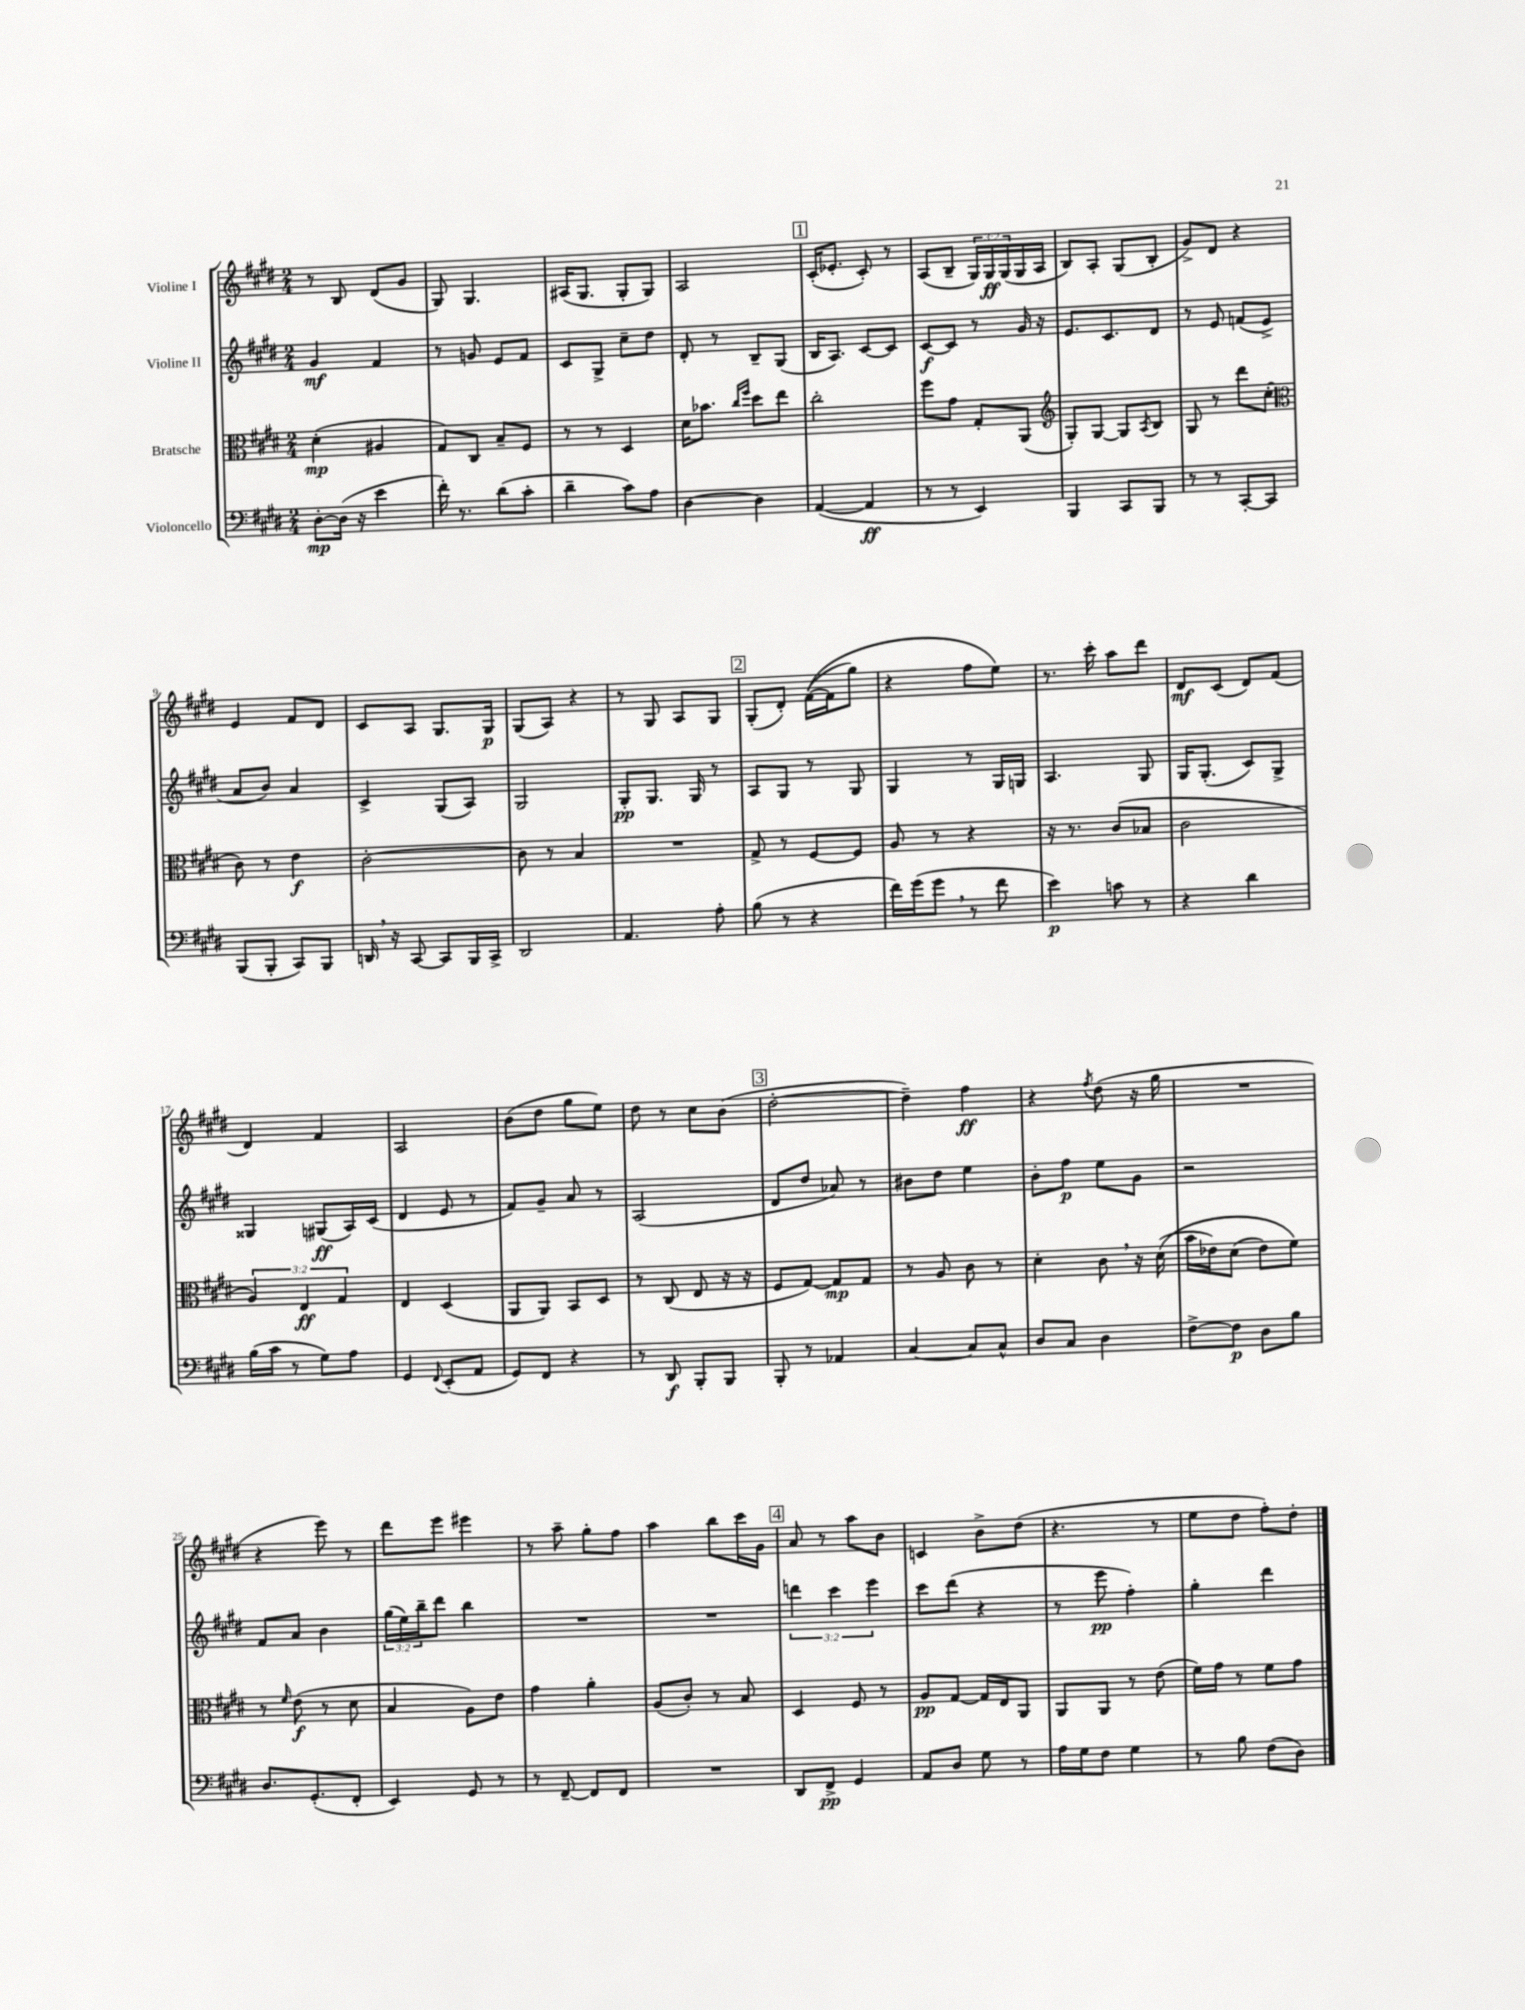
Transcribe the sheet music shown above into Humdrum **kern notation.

**kern	**kern	**kern	**kern
*staff4	*staff3	*staff2	*staff1
*clefF4	*clefC3	*clefG2	*clefG2
*k[f#c#g#d#]	*k[f#c#g#d#]	*k[f#c#g#d#]	*k[f#c#g#d#]
*M2/4	*M2/4	*M2/4	*M2/4
[8D#'	(4d#'	4g#	8r
(16D#]	.	.	8B
16r	.	.	.
4e	4A#	4f#	(8d#
.	.	.	8g#
=	=	=	=
16f#')	8G#)	8r	8G#)
8.r	.	.	.
.	8C#	8g	4.G#
(8d#	8B~	8e	.
8c#'	8F#	8f#	.
=	=	=	=
4d#~	8r	8c#	(16A#
.	.	.	8.G#
.	8r	8G#^	.
8c#)	4D#	8cc#~	8G#'
8A	.	8dd#	8G#)
=	=	=	=
[4D#	16d#	8d#'	2A
.	8.b-	.	.
.	.	8r	.
.	16qqcc#	.	.
.	16qqff#	.	.
4D#]	8dd#	8B~	.
.	8ee	(8G#	.
=	=	=	=
([4AA	2cc#'	16B	(16c#'
.	.	8.A)	8.e-'
4AA]	.	[8c#	8c#')
.	.	8c#]	8r
=	=	=	=
8r	8ff#	[8c#	(8A
8r	8g#	8c#]	8B~
4EE)	8G#'	8r	24G#)
.	.	.	24G#
.	.	.	(24G#
.	(8AA	16g#	16G#
.	.	16r	16A
=	=	=	=
*	*clefG2	*	*
4BBB	8G#')	8.e	8B)
.	[8G#	.	8A'
.	.	8.c#	.
8CC#	8G#]	.	(8G#
.	8qA	.	.
8BBB	8B	8d#	8B'
=	=	=	=
8r	8G#	8r	8g#^)
8r	8r	8e	8d#
[8CC#'	8ddd#	(8f	4r
8CC#]	(8cc#'	8e^	.
=	=	=	=
*	*clefC3	*	*
(8BBB	8c#)	8a	4e
8BBB'	8r	8b)	.
8CC#)	4e	4a	8f#
8BBB	.	.	8d#
=	=	=	=
16DD	[2c#'	4c#^	8c#
16r	.	.	.
[8CC#	.	.	8A
8CC#]	.	(8G#	8.G#
16BBB	.	8A)	.
16CC#^	.	.	16G#
=	=	=	=
2DD#	8c#]	2G#	(8G#
.	8r	.	8A)
.	4B	.	4r
=	=	=	=
4.AA	2r	8G#'	8r
.	.	8.G#	8G#
.	.	.	8A
.	.	16G#	.
8A'	.	8r	8G#
=	=	=	=
(8B	8G#^	8A	(8G#'
8r	8r	8G#	8d#')
4r	[8F#	8r	&(([16f#
.	.	.	16f#]
.	8F#]	8G#	8gg#)
=	=	=	=
16f#)	8A	4G#	4r
(16g#	.	.	.
8g#	8r	.	.
8r	4r	8r	8ff#
8f#	.	16G#	8ee&)
.	.	16G	.
=	=	=	=
4e)	16r	4.A	8.r
.	8.r	.	.
.	.	.	16ccc#'
8c	(8c#	.	8aa
8r	8B-	8G#	8ddd#
=	=	=	=
4r	2c#	16G#	8d#
.	.	(8.G#'	.
.	.	.	(8c#
4d#	.	8c#)	8d#)
.	.	8G#^	(8f#
=	=	=	=
(16B	6A)	4G##	4d#)
16c#	.	.	.
8r	.	.	.
.	6E	.	.
8G#)	.	(8G#	4f#
.	6G#	.	.
8A	.	16A)	.
.	.	(16c#	.
=	=	=	=
4GG#	4E	4d#	2A
8qqFF#	.	.	.
(8EE'	(4D#	8e	.
8AA	.	8r	.
=	=	=	=
8GG#)	8AA	8f#)	(8b
8FF#	8AA)	8g#~	8dd#
4r	8BB	8a	8gg#
.	8D#	8r	8ee)
=	=	=	=
8r	8r	(2A	8dd#
8DD#	(8C#	.	8r
8BBB'	8E	.	8cc#
8BBB	16r	.	(8b
.	16r	.	.
=	=	=	=
8BBB'	8F#	8d#	[2dd#'
8r	[8G#)	8dd#	.
4AA-	8G#]	8a-)	.
.	8G#	8r	.
=	=	=	=
[4C#	8r	8b#	4dd#~])
.	8A	8dd#	.
8C#]	8c#	4ee	4ff#
8C#^^	8r	.	.
=	=	=	=
8D#	4d#'	8b'	4r
8C#	.	8ff#	.
.	.	.	8qff#
4D#	8c#	8ee	(8dd#
.	16r	8g#	16r
.	&((16d#	.	16gg#
=	=	=	=
[8F#^	16b	2r	2r
.	16e-)	.	.
8F#]	(8d#	.	.
8D#	8e-)	.	.
8B	8f#&)	.	.
=	=	=	=
8.D#	8r	8f#	4r
.	16qqf#	.	.
.	(8e	8a	.
(8.GG#'	.	.	.
.	8r	4b	8eee)
8FF#'	8d#	.	8r
=	=	=	=
4EE)	4B	(24gg#	8ddd#
.	.	24ee)	.
.	.	24bb~	.
.	.	8ddd#	8eee
8GG#	8A)	4bb	4eee#
8r	8e	.	.
=	=	=	=
8r	4g#	2r	8r
[8FF#~	.	.	8aa~
8FF#]	4a'	.	8gg#'
8FF#	.	.	8ff#
=	=	=	=
2r	(8A	2r	4aa
.	8c#')	.	.
.	8r	.	8bb
.	8B	.	16ccc#
.	.	.	16g#
=	=	=	=
8DD#	4D#	6ddd	8a
8FF#^	.	.	8r
.	.	6ccc#	.
4GG#	8F#	.	8aa
.	.	6eee	.
.	8r	.	8b
=	=	=	=
8AA	8A	8ccc#	4c
8D#	[8G#	(8ddd#	.
8G#	16G#]	4r	8b^
.	16E	.	.
8r	8AA	.	(8dd#
=	=	=	=
16A	8AA	8r	4.r
16G#	.	.	.
8F#	8AA	8eee	.
4G#	8r	4ff#')	.
.	(8e	.	8r
=	=	=	=
8r	16f#)	4gg#'	8ee
.	16g#	.	.
8B	8r	.	8dd#
(8F#	8f#	4ddd#	8ff#')
8D#)	8g#	.	8dd#'
==	==	==	==
*-	*-	*-	*-
